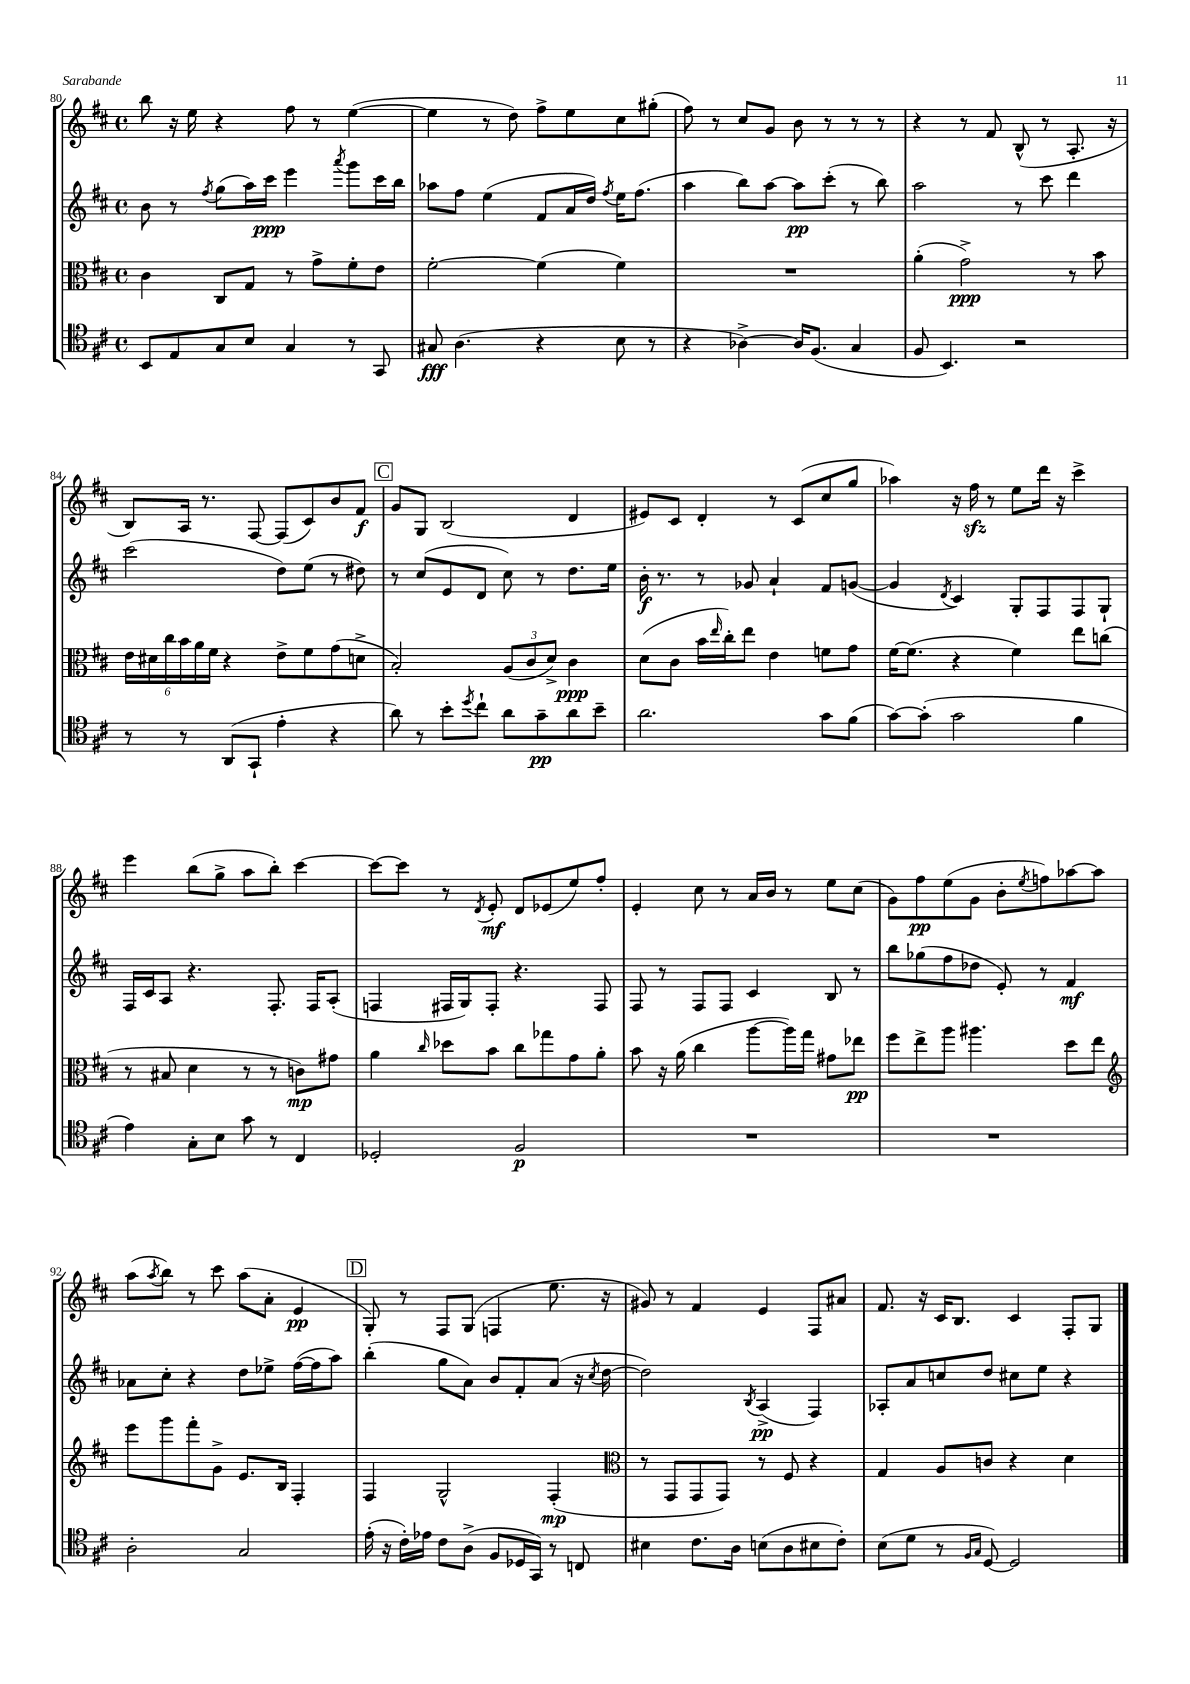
<<
\new StaffGroup <<
\new Staff = "s0" {
    \clef treble \key d \major \defaultTimeSignature \time 4/4
    b''8 r16 e''16 r4 fis''8 r8 e''4~( |
    e''4 r8 d''8) fis''8-> e''8 cis''8 gis''8-.( |
    fis''8) r8 cis''8 g'8 b'8 r8 r8 r8 |
    r4 r8 fis'8 b8-^( r8 a8.-. r16 |
    b8) a16 r8. fis8~ fis8( cis'8) b'8 fis'8\f |
    \mark \markup { \box "C" } g'8 g8 b2( d'4 |
    eis'8) cis'8 d'4-. r8 cis'8( cis''8 g''8 |
    aes''4) r16 fis''16\sfz r8 e''8 d'''16 r16 cis'''4-> |
    e'''4 b''8( g''8-> a''8 b''8-.) cis'''4~ |
    cis'''8~ cis'''8 r8 \acciaccatura { d'8 } e'8-.\mf d'8 ees'8( e''8) fis''8-. |
    e'4-. cis''8 r8 a'16 b'16 r8 e''8 cis''8( |
    g'8) fis''8\pp e''8( g'8 b'8-. \acciaccatura { e''8 } f''8) aes''8~ aes''8 |
    a''8( \acciaccatura { a''8 } b''8) r8 cis'''8 a''8( a'8-. e'4\pp |
    \mark \markup { \box "D" } g8-.) r8 fis8 g8( f4 e''8. r16 |
    gis'8) r8 fis'4 e'4 fis8 ais'8 |
    fis'8. r16 cis'16 b8. cis'4 fis8-. g8 \bar "|." |
}
\new Staff = "s1" {
    \clef treble \key d \major \defaultTimeSignature \time 4/4
    b'8 r8 \acciaccatura { fis''8 } g''8( a''16) cis'''16\ppp e'''4 \acciaccatura { a'''8 } g'''8 cis'''16 b''16 |
    aes''8 fis''8 e''4( fis'8 a'16 d''16) \acciaccatura { fis''8 } e''16 fis''8.( |
    a''4 b''8) a''8~ a''8\pp cis'''8-.( r8 b''8) |
    a''2 r8 cis'''8 d'''4 |
    cis'''2( d''8) e''8( r8 dis''8) |
    \mark \markup { \box "C" } r8 cis''8( e'8 d'8 cis''8) r8 d''8. e''16 |
    b'16-.\f r8. r8 ges'8 a'4-! fis'8 g'8~( |
    g'4 \acciaccatura { d'8 } cis'4) g8-. fis8 fis8 g8-! |
    fis16 cis'16 a8 r4. fis8.-. fis16 a8-.( |
    f4 fis16 g16) fis8-. r4. fis8 |
    fis8 r8 fis8 fis8 cis'4 b8 r8 |
    b''8 ges''8( fis''8 des''8 e'8-.) r8 fis'4\mf |
    aes'8 cis''8-. r4 d''8 ees''8-> fis''16~( fis''16 a''8) |
    \mark \markup { \box "D" } b''4-.( g''8 a'8) b'8 fis'8-. a'8( r16 \acciaccatura { cis''8 } d''16~ |
    d''2) \acciaccatura { b8 } a4->\pp( fis4) |
    aes8-. a'8 c''8 d''8 cis''8 e''8 r4 \bar "|." |
}
\new Staff = "s2" {
    \clef alto \key d \major \defaultTimeSignature \time 4/4
    cis'4 cis8 g8 r8 g'8-> fis'8-. e'8 |
    fis'2~-. fis'4( fis'4) |
    R1 |
    a'4-.( g'2->\ppp) r8 b'8 |
    \tuplet 6/4 { e'16 dis'16 cis''16 b'16 a'16 fis'16 } r4 e'8-> fis'8 g'8( d'8-> |
    \mark \markup { \box "C" } b2-.) \tuplet 3/2 { a8( cis'8 d'8->) } cis'4\ppp |
    d'8( cis'8 b'16 \grace { e''16 } cis''16-.) e''8 e'4 f'8 g'8 |
    fis'16~ fis'8.( r4 fis'4) e''8 c''8( |
    r8 bis8 d'4 r8 r8 c'8\mp) gis'8 |
    a'4 \grace { cis''16 } des''8 b'8 cis''8 ges''8 g'8 a'8-. |
    b'8 r16 a'16( cis''4 a''8~ a''16) g''16 gis'8 ees''8\pp |
    fis''8 e''8-> a''8 ais''4. d''8 e''8 |
    \clef treble e'''8 g'''8 fis'''8-. g'8-> e'8. b16 fis4-. |
    \mark \markup { \box "D" } fis4 g2-^ fis4-.\mp( |
    \clef alto r8 g,8 g,8 g,8) r8 fis8 r4 |
    g4 a8 c'8 r4 d'4 \bar "|." |
}
\new Staff = "s3" {
    \clef tenor \key d \major \defaultTimeSignature \time 4/4
    b,8 e8 g8 b8 g4 r8 g,8 |
    gis8\fff a4.( r4 b8 r8 |
    r4 aes4~->) aes16 fis8.( g4 |
    fis8 b,4.) r2 |
    r8 r8 a,8( g,8-! e'4-. r4 |
    \mark \markup { \box "C" } a'8) r8 b'8-. \acciaccatura { d''8 } cis''8-! a'8 g'8--\pp a'8 b'8-- |
    a'2. g'8 fis'8( |
    g'8~) g'8-.( g'2 fis'4 |
    e'4) g8-. b8 g'8 r8 cis4 |
    des2-. fis2\p |
    R1 |
    R1 |
    a2-. g2 |
    \mark \markup { \box "D" } e'16-.( r16 cis'16-.) ees'16 cis'8 a8->( fis8 des16 g,16) r8 c8 |
    bis4 cis'8. a16 b8( a8 bis8 cis'8-.) |
    b8( d'8 r8 \grace { fis16 g16 } d8~) d2 \bar "|." |
}
>>
>>
\layout { \context { \Score currentBarNumber = #80 } }
